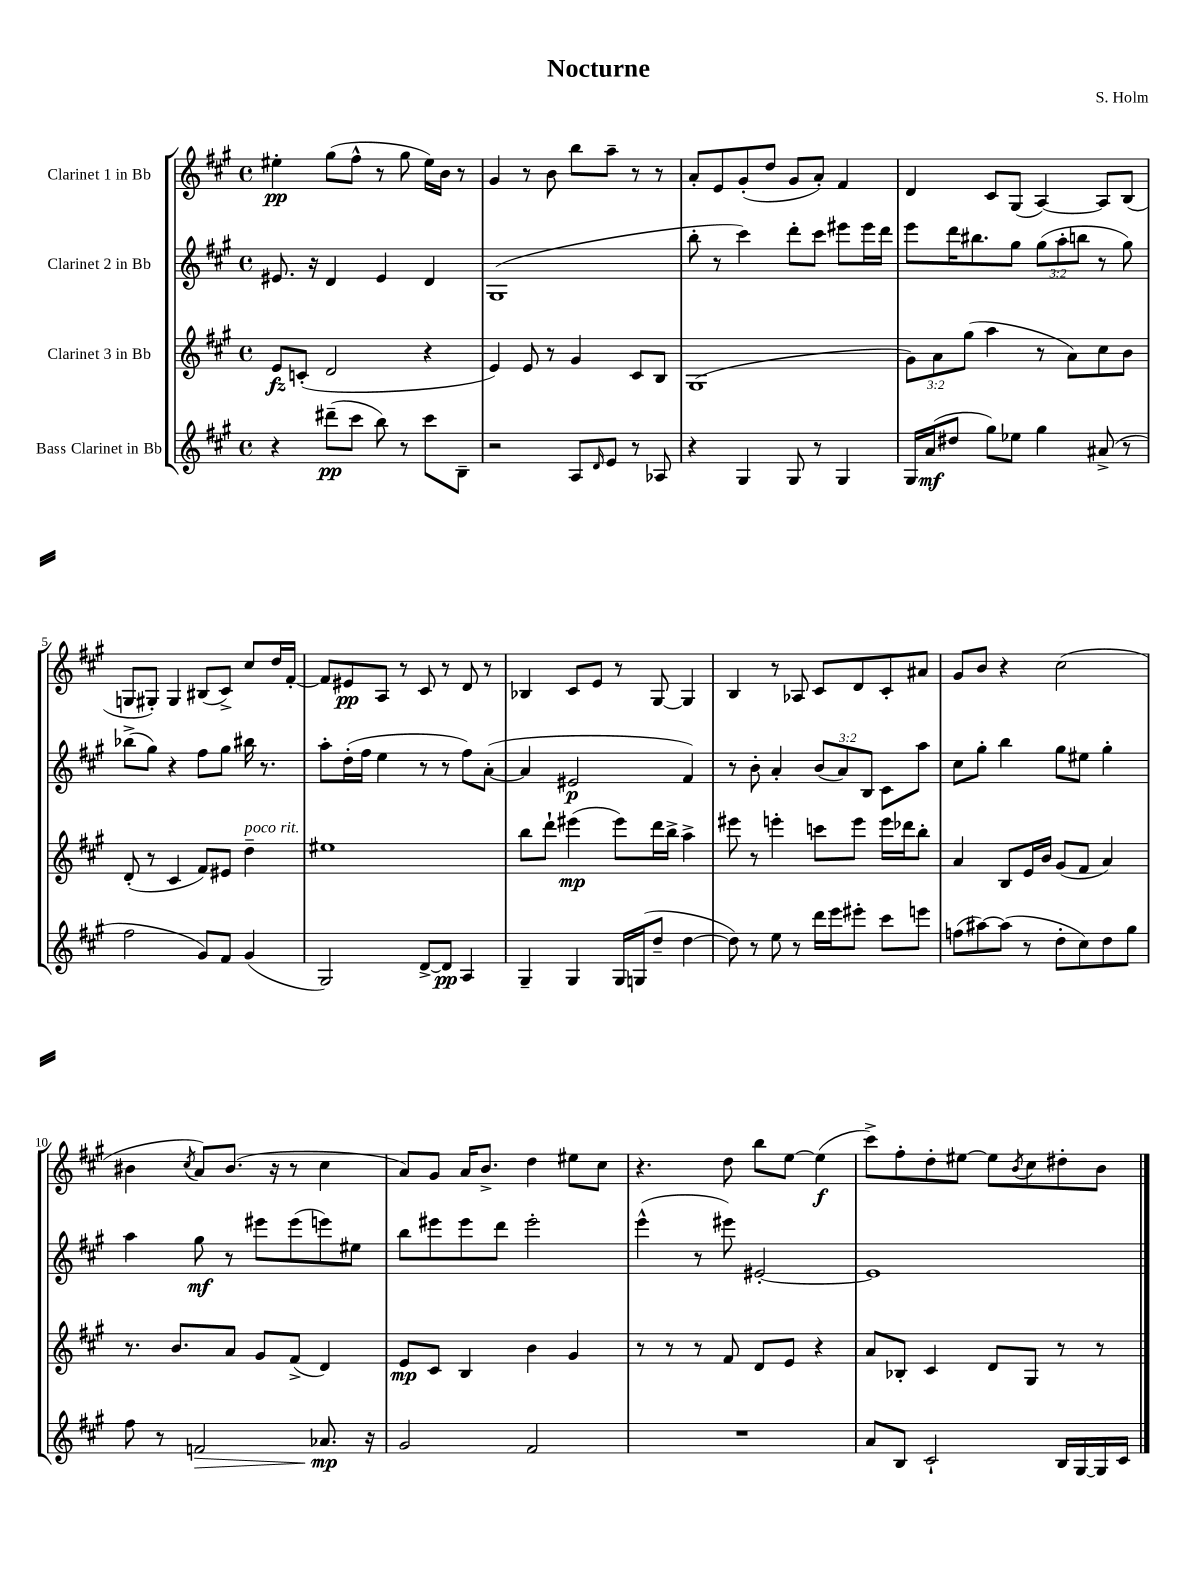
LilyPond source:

\header { title = "Nocturne" composer = "S. Holm" }
<<
\new StaffGroup <<
\new Staff = "s0" \with { instrumentName = "Clarinet 1 in Bb" } {
    \clef treble \key a \major \defaultTimeSignature \time 4/4
    eis''4-.\pp gis''8( fis''8-^ r8 gis''8 eis''16) b'16 r8 |
    gis'4 r8 b'8 b''8 a''8-- r8 r8 |
    a'8-. e'8 gis'8-.( d''8 gis'8 a'8-.) fis'4 |
    d'4 cis'8 gis8( a4~) a8 b8( |
    g8 gis8-.) gis4 bis8( cis'8->) cis''8 d''16 fis'16~-. |
    fis'8 eis'8\pp a8 r8 cis'8 r8 d'8 r8 |
    bes4 cis'8 e'8 r8 gis8~ gis4 |
    b4 r8 aes8 cis'8 d'8 cis'8-. ais'8 |
    gis'8 b'8 r4 cis''2( |
    bis'4 \acciaccatura { cis''8 } a'8) bis'8.( r16 r8 cis''4 |
    a'8) gis'8 a'16 b'8.-> d''4 eis''8 cis''8 |
    r4. d''8 b''8 e''8~ e''4\f( |
    cis'''8->) fis''8-. d''8-. eis''8~ eis''8 \acciaccatura { b'8 } cis''8 dis''8-. b'8 \bar "|." |
}
\new Staff = "s1" \with { instrumentName = "Clarinet 2 in Bb" } {
    \clef treble \key a \major \defaultTimeSignature \time 4/4 \override Staff.TupletNumber.text = #tuplet-number::calc-fraction-text
    eis'8. r16 d'4 eis'4 d'4 |
    gis1( |
    b''8-. r8 cis'''4) d'''8-. cis'''8 eis'''8 eis'''16 d'''16 |
    e'''8 d'''16 bis''8. gis''8 \tuplet 3/2 { gis''8( a''8-. b''8 } r8 gis''8) |
    bes''8->( gis''8) r4 fis''8 gis''8 bis''16 r8. |
    a''8-. d''16-.( fis''16 e''4 r8 r8 fis''8) a'8~-.( |
    a'4 eis'2\p fis'4) |
    r8 b'8-. a'4-. \tuplet 3/2 { b'8( a'8) b8 } cis'8 a''8 |
    cis''8 gis''8-. b''4 gis''8 eis''8 gis''4-. |
    a''4 gis''8\mf r8 eis'''8 eis'''8( e'''8) eis''8 |
    b''8 eis'''8 eis'''8 d'''8 eis'''2-. |
    e'''4-^( r8 eis'''8) eis'2~-. |
    eis'1 \bar "|." |
}
\new Staff = "s2" \with { instrumentName = "Clarinet 3 in Bb" } {
    \clef treble \key a \major \defaultTimeSignature \time 4/4 \override Staff.TupletNumber.text = #tuplet-number::calc-fraction-text
    e'8\fz c'8-.( d'2 r4 |
    e'4) e'8 r8 gis'4 cis'8 b8 |
    gis1( |
    \tuplet 3/2 { gis'8) a'8 gis''8( } a''4 r8 a'8) cis''8 b'8 |
    d'8-.( r8 cis'4 fis'8) eis'8 d''4--^\markup { \italic "poco rit." } |
    eis''1 |
    b''8 d'''8-! eis'''4\mp( eis'''8) d'''16 b''16-> a''4-> |
    eis'''8 r8 e'''4-. c'''8 e'''8 e'''16 des'''16 b''8-. |
    a'4 b8 e'16 b'16 gis'8( fis'8 a'4) |
    r8. b'8. a'8 gis'8 fis'8->( d'4) |
    e'8\mp cis'8 b4 b'4 gis'4 |
    r8 r8 r8 fis'8 d'8 e'8 r4 |
    a'8 bes8-. cis'4 d'8 gis8 r8 r8 \bar "|." |
}
\new Staff = "s3" \with { instrumentName = "Bass Clarinet in Bb" } {
    \clef treble \key a \major \defaultTimeSignature \time 4/4
    r4 dis'''8--\pp( cis'''8 b''8) r8 cis'''8 b8-- |
    r2 a8 \grace { d'16 } e'8 r8 aes8 |
    r4 gis4 gis8 r8 gis4 |
    gis16 a'16\mf( dis''8 gis''8) ees''8 gis''4 ais'8->( r8 |
    fis''2 gis'8) fis'8 gis'4( |
    gis2) d'8~-> d'8\pp a4 |
    gis4-- gis4 gis16 g16( d''8-- d''4~ |
    d''8) r8 e''8 r8 d'''16 e'''16 eis'''8-. cis'''8 e'''8 |
    f''8( ais''8~) ais''8( r8 d''8-. cis''8) d''8 gis''8 |
    fis''8 r8 f'2\> aes'8.\mp\! r16 |
    gis'2 fis'2 |
    R1 |
    a'8 b8 cis'2-! b16 gis16~ gis16 cis'16 \bar "|." |
}
>>
>>
